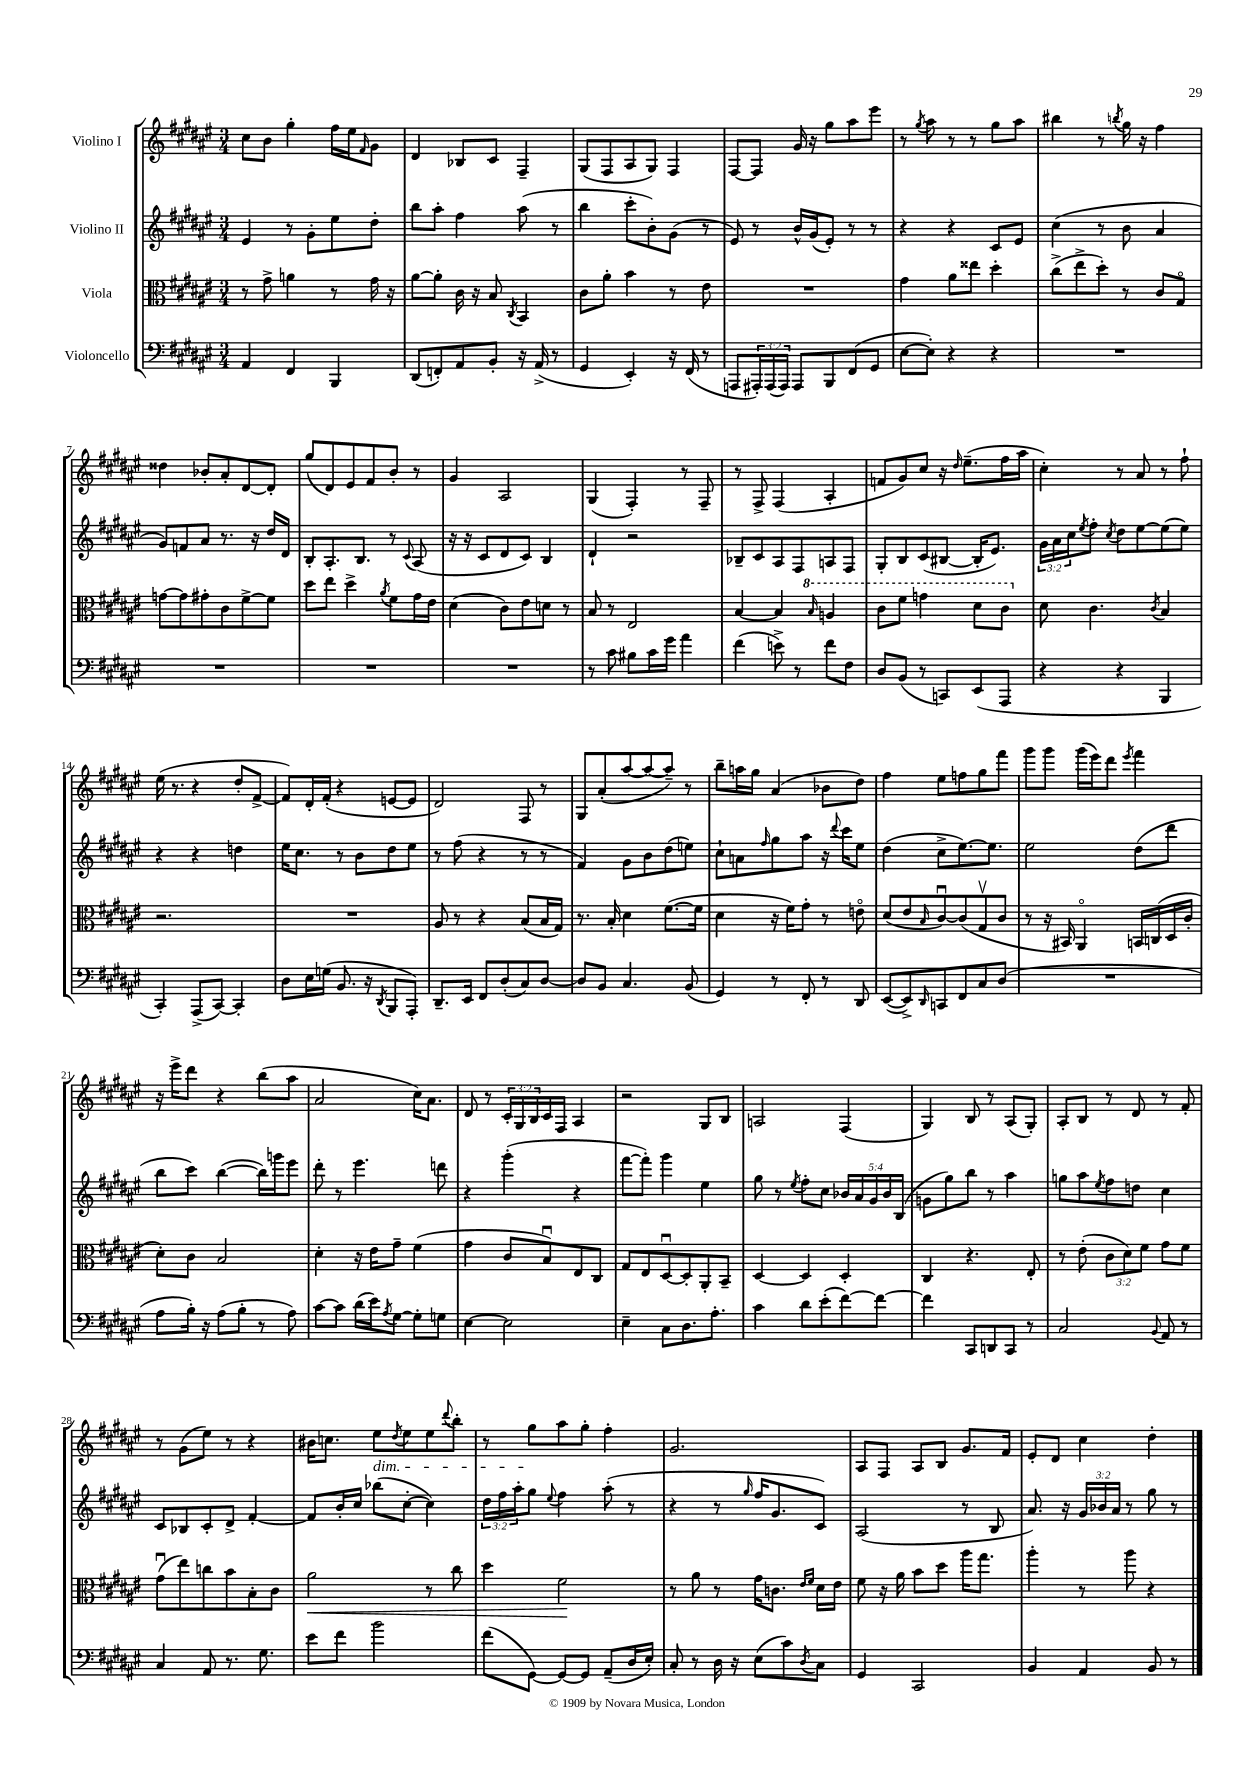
<<
\new StaffGroup <<
\new Staff = "s0" \with { instrumentName = "Violino I" } {
    \clef treble \key fis \major \numericTimeSignature \time 3/4 \override Staff.TupletNumber.text = #tuplet-number::calc-fraction-text
    cis''8 b'8 gis''4-. fis''16 eis''16 \grace { fis'16 } gis'8 |
    dis'4 bes8 cis'8 fis4-- |
    gis8( fis8 ais8 gis8) fis4 |
    fis8~ fis8 gis'16 r16 gis''8 ais''8 eis'''8 |
    r8 \acciaccatura { gis''8 } ais''8 r8 r8 gis''8 ais''8 |
    bis''4 r8 \acciaccatura { b''8 } gis''16 r16 fis''4 |
    disis''4 bes'8-. ais'8-. dis'8~ dis'8-. |
    gis''8( dis'8) eis'8 fis'8 b'8-. r8 |
    gis'4 ais2 |
    gis4( fis4-.) r8 fis8-- |
    r8 fis8-> fis4( ais4-. |
    f'8 gis'8) cis''8 r16 \grace { dis''16 } eis''8.--( fis''16 ais''16 |
    cis''4-.) r8 ais'8 r8 fis''8-! |
    eis''16( r8. r4 dis''8-. fis'8~-> |
    fis'8) dis'16-. fis'16-.( r4 e'8~ e'8 |
    dis'2) fis8 r8 |
    gis8 ais'8-.( ais''8~ ais''8~ ais''8--) r8 |
    b''8-- a''16 gis''16 ais'4( bes'8 dis''8) |
    fis''4 eis''8 f''8 gis''8 fis'''8 |
    gis'''8 gis'''8 gis'''16( eis'''16) dis'''8 \acciaccatura { eis'''8 } fis'''4 |
    r16 eis'''16-> dis'''8 r4 b''8( ais''8 |
    ais'2 cis''16) ais'8. |
    dis'8 r8 \tuplet 3/2 { cis'16-. gis16 b16 } cis'16 fis16 ais4 |
    r2 gis8 b8 |
    a2 fis4( |
    gis4) b8 r8 ais8( gis8-.) |
    ais8-. b8 r8 dis'8 r8 fis'8-. |
    r8 gis'8( eis''8) r8 r4 |
    bis'16 c''8. eis''8\dim \acciaccatura { dis''8 } eis''8 eis''8 \appoggiatura { dis'''8 } b''8-. |
    r8 gis''8\! ais''8 gis''8-. fis''4-. |
    gis'2. |
    ais8 fis8 ais8 b8 gis'8. fis'16 |
    eis'8-. dis'8 cis''4 dis''4-. \bar "|." |
}
\new Staff = "s1" \with { instrumentName = "Violino II" } {
    \clef treble \key fis \major \numericTimeSignature \time 3/4 \override Staff.TupletNumber.text = #tuplet-number::calc-fraction-text
    eis'4 r8 gis'8-. eis''8 dis''8-. |
    b''8 ais''8-. fis''4 ais''8( r8 |
    b''4 cis'''8-. b'8-.) gis'8( r8 |
    eis'8) r8 b'16-^ gis'16( eis'8-.) r8 r8 |
    r4 r4 cis'8 eis'8 |
    cis''4( r8 b'8 ais'4 |
    gis'8) f'8 ais'8 r8. r16 dis''16 dis'16 |
    b8-. ais8.-. b8. r8 \appoggiatura { cis'8 } ais8( |
    r16 r16 cis'8 dis'8 cis'8) b4 |
    dis'4-! r2 |
    bes8-- cis'8 ais8 fis8 a8 fis8 |
    gis8-. b8 cis'8( bis8~ bis16-. eis'8.) |
    \tuplet 3/2 { gis'16 ais'16 cis''16 } \acciaccatura { eis''8 } fis''8-. \acciaccatura { cis''8 } dis''8 eis''8~ eis''8( eis''8) |
    r4 r4 d''4 |
    eis''16 cis''8. r8 b'8 dis''8 eis''8 |
    r8 fis''8( r4 r8 r8 |
    fis'4) gis'8 b'8 dis''8( e''8) |
    cis''8-! a'8 \grace { fis''16 } gis''8 ais''8 r16 \appoggiatura { dis'''8 } cis'''16 eis''8 |
    dis''4( cis''8-> eis''8.~) eis''8. |
    eis''2 dis''8( dis'''8 |
    b''8 cis'''8) b''4~( b''16) g'''16 eis'''8 |
    dis'''8-. r8 eis'''4. d'''8 |
    r4 gis'''4-.( r4 |
    fis'''8~ fis'''8-.) gis'''4 eis''4 |
    gis''8 r8 \acciaccatura { eis''8 } fis''8-. cis''8 \tuplet 5/4 { bes'16 ais'16 gis'16 bes'16 b16( } |
    g'8 gis''8) b''8 r8 ais''4 |
    g''8 ais''8 \acciaccatura { eis''8 } fis''8 d''8 cis''4 |
    cis'8 bes8 cis'8-. dis'8-> fis'4~-. |
    fis'8 b'16-. cis''16 bes''8( cis''8~-. cis''4) |
    \tuplet 3/2 { dis''16 fis''16 ais''16-. } gis''8 \appoggiatura { eis''8 } fis''4 ais''8-.( r8 |
    r4 r8 \grace { gis''16 } fis''16 gis'8. cis'8) |
    ais2( r8 b8 |
    ais'8.) r16 \tuplet 3/2 { gis'16 bes'16 ais'16 } r8 gis''8 r8 \bar "|." |
}
\new Staff = "s2" \with { instrumentName = "Viola" } {
    \clef alto \key fis \major \numericTimeSignature \time 3/4 \override Staff.TupletNumber.text = #tuplet-number::calc-fraction-text
    r8 gis'8-> a'4 r8 gis'16 r16 |
    ais'8~ ais'8-. cis'16 r16 b8 \acciaccatura { cis8 } b,4 |
    cis'8 ais'8-. b'4 r8 eis'8 |
    R2. |
    gis'4 ais'8 eisis''8 dis''4-. |
    cis''8->( eis''8-> dis''8-.) r8 cis'8 gis8\flageolet |
    g'8~ g'8 gis'8-. cis'8 fis'8~-> fis'8 |
    dis''8 eis''8 dis''4-> \acciaccatura { ais'8 } fis'8 gis'16 eis'16 |
    dis'4( cis'8) eis'8 d'8 r8 |
    b8 r8 eis2 |
    b4~ b4 \ottava #1 \grace { b'16 } a'4 |
    cis''8 fis''8 g''4 dis''8 cis''8 \ottava #0 |
    dis'8 cis'4. \acciaccatura { cis'8 } b4 |
    r2. |
    R2. |
    ais8 r8 r4 b8( b16 gis16) |
    r8. b16-. dis'4 fis'8.~( fis'16 |
    dis'4 r16 fis'16) gis'8-. r8 e'8\flageolet |
    dis'8( eis'8 \grace { b16 } cis'8~\downbow) cis'8( gis8\upbow cis'8 |
    r8 r16 bis,16) ais,4\flageolet b,16 c16( dis16 cis'16-. |
    dis'8-.) cis'8 b2 |
    dis'4-. r16 eis'16 gis'8-- fis'4( |
    gis'4 cis'8 b8\downbow) eis8 cis8 |
    gis8 eis8 dis8~\downbow dis8-. ais,8-. b,8-- |
    dis4~ dis4 dis4-. |
    cis4 r4. eis8-. |
    r8 eis'8-.( \tuplet 3/2 { cis'8 dis'8) fis'8 } gis'8 fis'8 |
    gis'8\downbow( eis''8) c''8 b'8 b8-. cis'8 |
    ais'2\< r8 cis''8 |
    dis''4 fis'2\! |
    r8 ais'8 r8 gis'16 c'8. \grace { eis'16 fis'16 } dis'16 eis'16 |
    fis'8 r16 ais'16 b'8 dis''8 ais''16 gis''8. |
    ais''4-. r8 ais''8 r4 \bar "|." |
}
\new Staff = "s3" \with { instrumentName = "Violoncello" } {
    \clef bass \key fis \major \numericTimeSignature \time 3/4 \override Staff.TupletNumber.text = #tuplet-number::calc-fraction-text
    ais,4 fis,4 b,,4 |
    dis,8( f,8-.) ais,8 b,8-. r16 ais,16->( r8 |
    gis,4 eis,4-.) r16 fis,16( r8 |
    a,,8 \tuplet 3/2 { ais,,16-.) ais,,16( ais,,16) } ais,,8 b,,8 fis,8( gis,8 |
    eis8~ eis8-.) r4 r4 |
    R2. |
    R2. |
    R2. |
    R2. |
    r8 cis'8 bis8 cis'16 gis'16 ais'4 |
    fis'4( e'8->) r8 fis'8 fis8 |
    dis8 b,8( r8 c,8) eis,8( ais,,8 |
    r4 r4 b,,4 |
    cis,4-.) ais,,8->( cis,8~) cis,4-. |
    dis8 eis16 g16( b,8. r16 \acciaccatura { dis,8 } b,,8 ais,,8-.) |
    dis,8.-- eis,16 fis,8 dis8-.( cis8) dis8~ |
    dis8 b,8 cis4. b,8( |
    gis,4) r8 fis,8-. r8 dis,8 |
    eis,8~( eis,8->) \grace { dis,16 } c,8 fis,8 cis8 dis8( |
    R2. |
    ais8 b16-.) r16 ais8( b8-. r8 ais8) |
    cis'8~ cis'8 dis'16( eis'16) \acciaccatura { ais8 } gis8~ gis8-. g8 |
    eis4~ eis2 |
    eis4-- cis8 dis8. ais8.-. |
    cis'4 dis'8 eis'8-.( fis'8~) fis'8~ |
    fis'4 cis,8 d,8 cis,8 r8 |
    cis2 \appoggiatura { b,8 } ais,8 r8 |
    cis4 ais,8 r8. gis8. |
    eis'8 fis'8 b'2 |
    fis'8( gis,8~) gis,8~ gis,8 ais,8--( dis16 eis16-.) |
    cis8-. r8 dis16 r16 eis8( cis'8) \acciaccatura { dis8 } cis8 |
    gis,4 cis,2 |
    b,4 ais,4 b,8 r8 \bar "|." |
}
>>
>>
